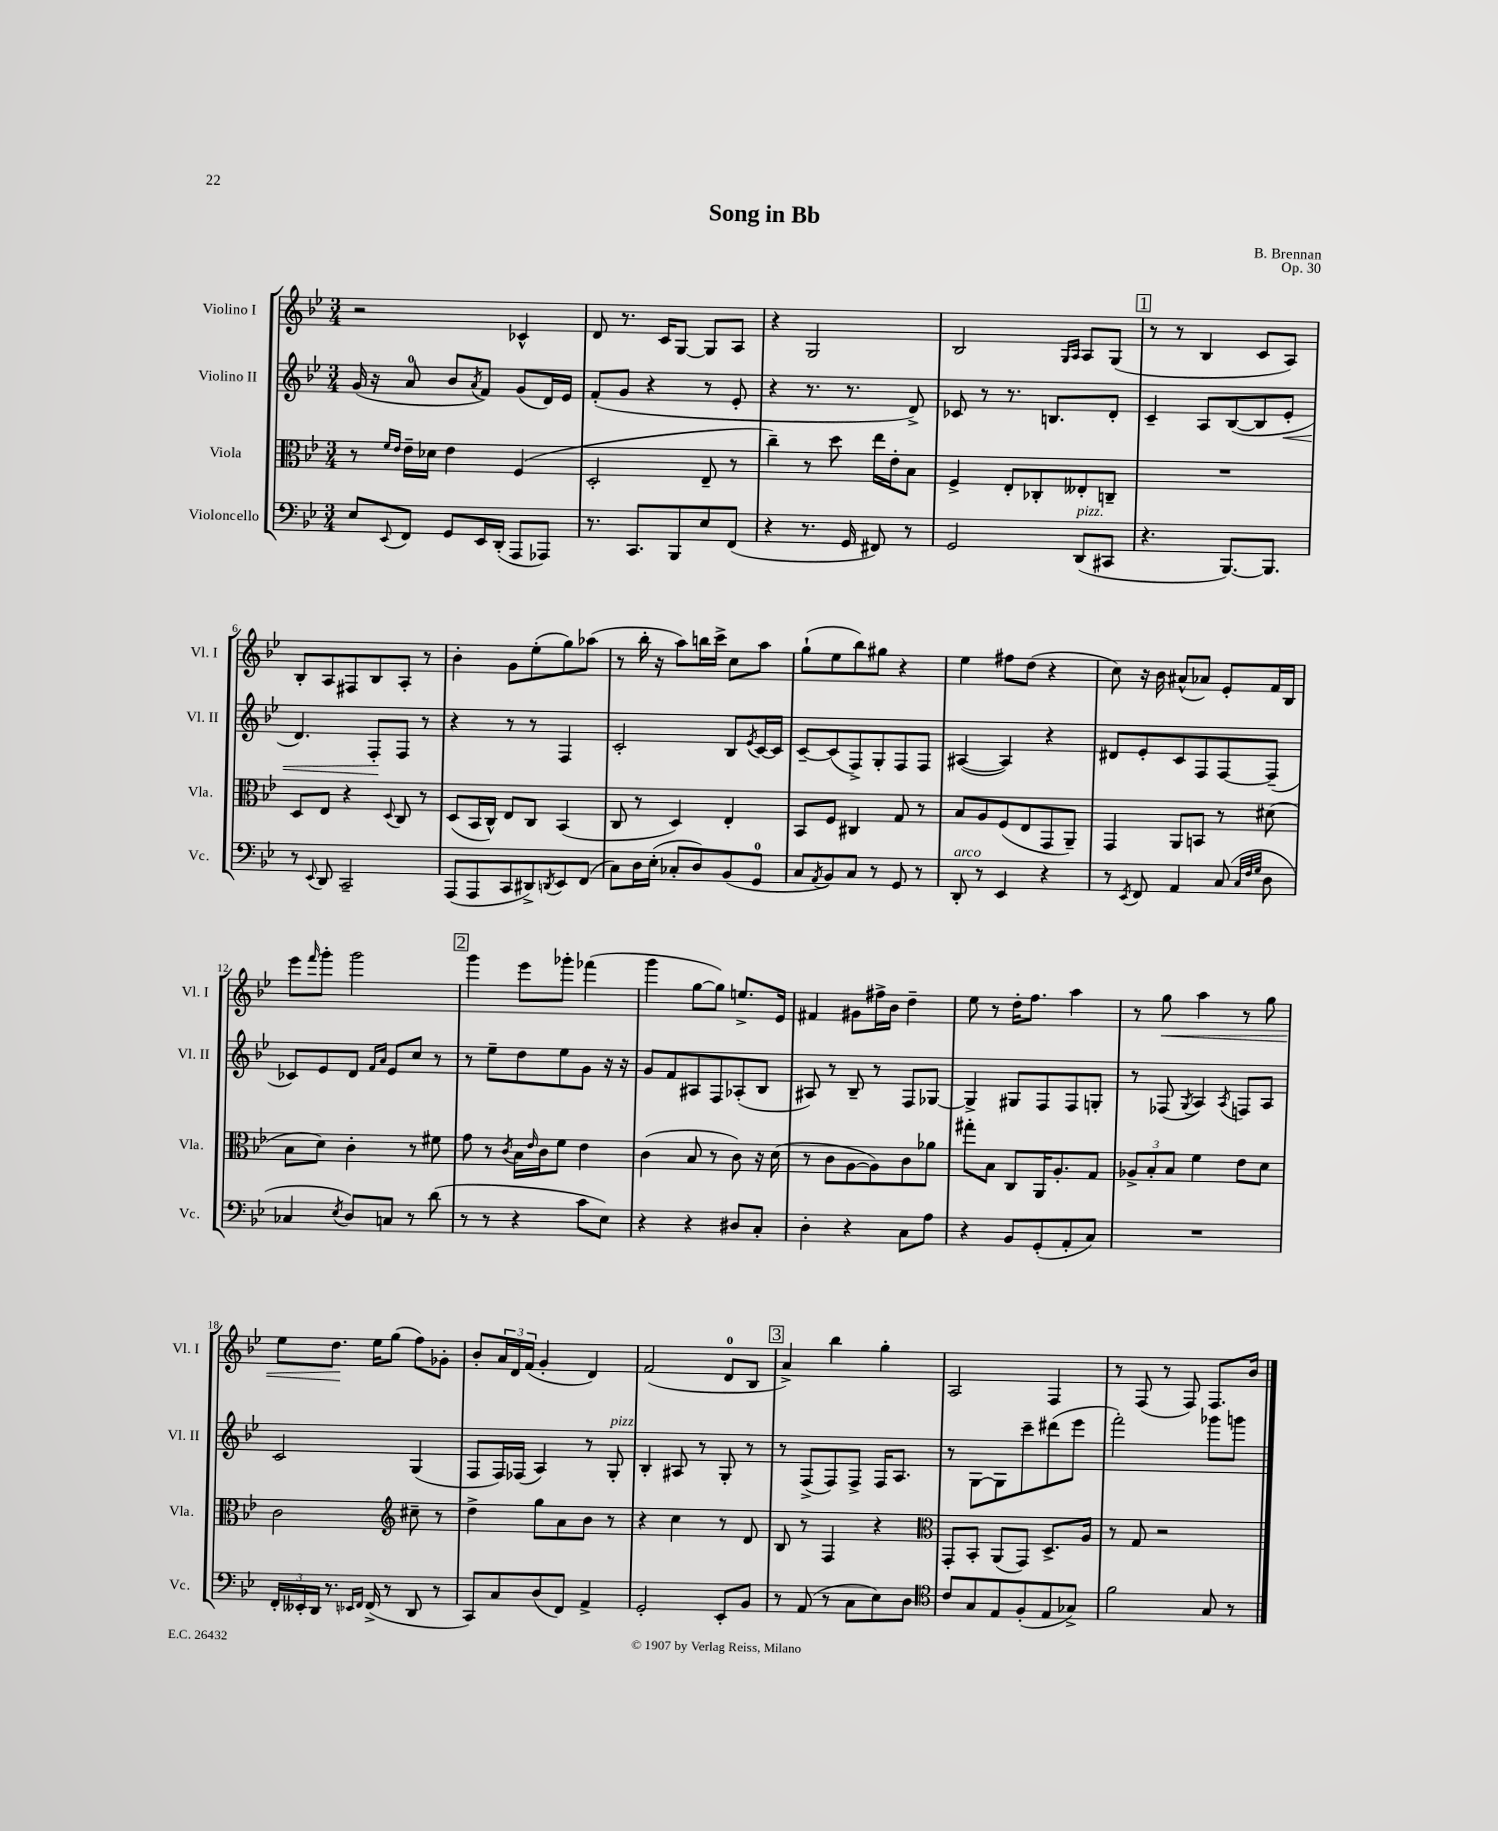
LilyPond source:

\header { title = "Song in Bb" composer = "B. Brennan" opus = "Op. 30" }
<<
\new StaffGroup <<
\new Staff = "s0" \with { instrumentName = "Violino I" shortInstrumentName = "Vl. I" } {
    \clef treble \key bes \major \numericTimeSignature \time 3/4
    r2 ces'4-^ |
    d'8 r8. c'16 g8~ g8 a8 |
    r4 g2 |
    bes2 \grace { g16 a16 } a8 g8( |
    \mark \markup { \box "1" } r8 r8 bes4 c'8 a8) |
    bes8-. a8 fis8 bes8 a8-. r8 |
    bes'4-. g'8 ees''8-.( g''8) aes''8( |
    r8 bes''16-. r16 a''8) b''16 c'''16-> c''8 a''8 |
    g''8-!( ees''8 bes''8) gis''8 r4 |
    ees''4 fis''8 d''8( r4 |
    c''8) r16 bes'16 ais'8-^( aes'8) ees'8-. f'16 bes16 |
    ees'''8 \grace { f'''16 } g'''8-. g'''2 |
    \mark \markup { \box "2" } g'''4 ees'''8 ges'''8-. fes'''4( |
    g'''4 g''8~ g''8) e''8.-> ees'16 |
    fis'4 gis'8 fis''16-> bes'16 d''4-- |
    ees''8 r8 d''16-. f''8. a''4 |
    r8 g''8\< a''4 r8 g''8 |
    ees''8 d''8.\! ees''16 g''8( f''8) ges'8-. |
    bes'8-. \tuplet 3/2 { a'16 d'16 f'16( } g'4-. d'4) |
    f'2( d'8-0 bes8 |
    \mark \markup { \box "3" } a'4->) bes''4 g''4-. |
    a2 f4 |
    r8 f8( r8 f8) f8. bes'16 \bar "|." |
}
\new Staff = "s1" \with { instrumentName = "Violino II" shortInstrumentName = "Vl. II" } {
    \clef treble \key bes \major \numericTimeSignature \time 3/4
    g'16( r16 a'8-0 bes'8 \acciaccatura { a'8 } f'8) g'8( d'16) ees'16 |
    f'8-.( g'8 r4 r8 ees'8-. |
    r4 r8. r8. d'8->) |
    ces'8 r8 r8. b8. d'8-. |
    \mark \markup { \box "1" } c'4-- a8 bes8~( bes8 ees'8-.\< |
    d'4.) f8-.\! f8 r8 |
    r4 r8 r8 f4 |
    c'2-. bes8 \acciaccatura { ees'8 } c'16~ c'16 |
    c'8~-- c'8( f8->) g8-. f8 f8 |
    ais4~( ais4) r4 |
    dis'8 ees'8-. c'8 f8 f8~ f8--( |
    ces'8) ees'8 d'8 \grace { f'16 a'16 } ees'8 c''8 r8 |
    \mark \markup { \box "2" } r8 ees''8-- d''8 ees''8 g'8 r16 r16 |
    g'8 f'8 ais8 f8 aes8-.( bes8 |
    ais8) r8 bes8-- r8 f8 ges8~ |
    ges4-> gis8 f8 f8 g8-. |
    r8 fes8( \acciaccatura { g8 } a4) \acciaccatura { a8 } f8 a8 |
    c'2 g4( |
    f8 f16) fes16( a4) r8 g8-.^\markup { \italic "pizz." } |
    bes4-. ais8 r8 g8-. r8 |
    \mark \markup { \box "3" } r8 f8->( f8) f8-> f16 a8. |
    r8 g8~ g8 c'''8-- dis'''8( ees'''8 |
    f'''2-.) ges'''8 g'''8 \bar "|." |
}
\new Staff = "s2" \with { instrumentName = "Viola" shortInstrumentName = "Vla." } {
    \clef alto \key bes \major \numericTimeSignature \time 3/4
    r8 \grace { f'16 ees'16 } ees'16-- des'16 ees'4 f4( |
    d2-. ees8-- r8 |
    c''4--) r8 d''8 ees''16 ees'16-. bes8 |
    f4-> ees8-. ces8-. eeses8-. c8-- |
    \mark \markup { \box "1" } R2. |
    d8 ees8 r4 \appoggiatura { d8 } c8 r8 |
    d8( bes,16 c16-^) ees8 c8 bes,4( |
    c8 r8 d4) ees4-. |
    bes,8 f8 cis4 g8 r8 |
    bes8 a8 f8( ees8 g,8 a,8--) |
    g,4 a,8 b,8 r8 dis'8( |
    bes8 d'8) c'4-. r8 fis'8 |
    \mark \markup { \box "2" } g'8 r8 \acciaccatura { c'8 } bes16 \grace { ees'16 } c'16 f'8 ees'4 |
    c'4( bes8 r8 c'8) r16 d'16( |
    r8 c'8 a8~ a8) c'8 aes'8 |
    gis''8-. bes8 c8 a,16 a8.-. g8 |
    \tuplet 3/2 { aes8-> bes8-. bes8 } f'4 ees'8 d'8 |
    c'2 \clef treble cis''8-- r8 |
    d''4-> g''8 a'8 bes'8 r8 |
    r4 c''4 r8 d'8 |
    \mark \markup { \box "3" } bes8 r8 f4 r4 |
    \clef alto g,8-. bes,8-. a,8( g,8) d8.-> a16 |
    r8 g8 r2 \bar "|." |
}
\new Staff = "s3" \with { instrumentName = "Violoncello" shortInstrumentName = "Vc." } {
    \clef bass \key bes \major \numericTimeSignature \time 3/4
    ees8 \appoggiatura { ees,8 } f,8 g,8 ees,16 d,16-.( a,,8 aes,,8) |
    r8. c,8. bes,,8 ees8 f,8( |
    r4 r8. g,16 fis,8) r8 |
    g,2 d,8^\markup { \italic "pizz." }( cis,8 |
    \mark \markup { \box "1" } r4. bes,,8.~) bes,,8. |
    r8 \appoggiatura { ees,8 } d,8 c,2-- |
    a,,8( a,,8 c,8 dis,8->) \acciaccatura { d,8 } ees,8 f,8( |
    c8) d16 ees16-.( ces8-. d8) bes,8( g,8-0 |
    c8 \acciaccatura { a,8 } bes,8) c8 r8 g,8 r8 |
    d,8-.^\markup { \italic "arco" } r8 ees,4 r4 |
    r8 \acciaccatura { ees,8 } f,8 a,4 c8( \grace { c32 f32 g32 } d8 |
    ces4 \acciaccatura { ees8 } d8) c8 r8 d'8( |
    \mark \markup { \box "2" } r8 r8 r4 c'8 ees8) |
    r4 r4 dis8 c8-. |
    d4-. r4 c8 a8 |
    r4 bes,8 g,8-.( a,8-. c8) |
    R2. |
    \tuplet 3/2 { f,16-. eeses,16-. d,16 } r8. \grace { ees,16 f,16 } f,16->( r8 d,8 r8 |
    c,8) c8 d8( f,8) a,4-> |
    g,2-. ees,8-. bes,8 |
    \mark \markup { \box "3" } r8 a,8( r8 c8 ees8) d8 |
    \clef tenor c'8 g8 ees8 f8-.( ees8 ges8->) |
    f'2 g8 r8 \bar "|." |
}
>>
>>
